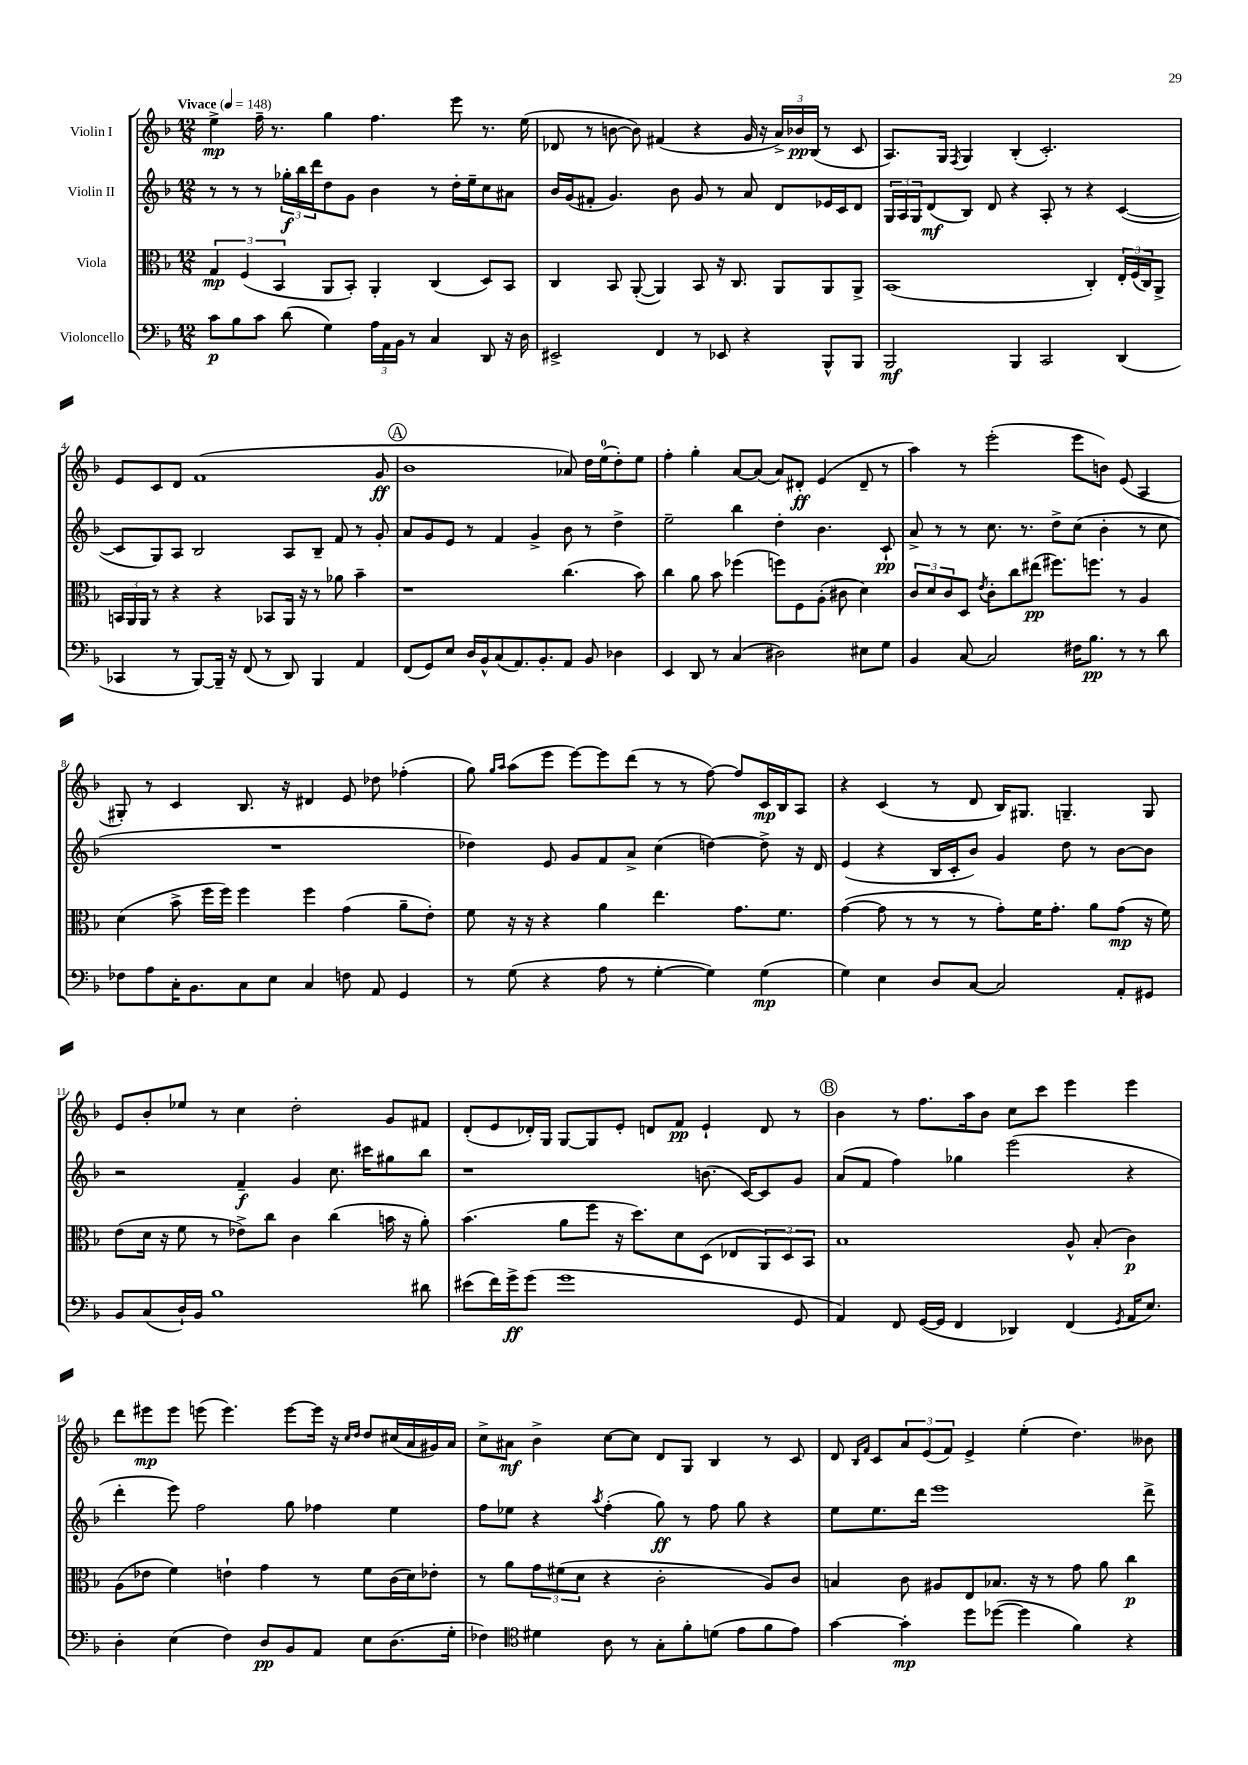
<<
\new StaffGroup <<
\new Staff = "s0" \with { instrumentName = "Violin I" } {
    \clef treble \key f \major \numericTimeSignature \time 12/8 \tempo "Vivace" 4 = 148
    e''4->\mp f''16-- r8. g''4 f''4. e'''8 r8. e''16( |
    des'8 r8 b'8~ b'8) fis'4( r4 g'16 r16 \tuplet 3/2 { a'16->) bes'16\pp bes16( } r8 c'8 |
    a8.) g16 \acciaccatura { f8 } g4 bes4-.( c'2.-.) |
    e'8 c'8 d'8 f'1( g'8\ff |
    \mark \markup { \circle "A" } bes'1 aes'8) d''16 e''16-0( d''8-.) e''8 |
    f''4-. g''4-. a'8~ a'8( a'8) dis'8-.\ff e'4( dis'8-- r8 |
    a''4) r8 e'''2-.( e'''8 b'8) e'8( a4 |
    gis8-.) r8 c'4 bes8. r16 dis'4 e'8 des''8 fes''4-.( |
    g''8) \grace { g''16 a''16 } a''8( e'''8 e'''8~) e'''8 d'''8( r8 r8 f''8~) f''8 c'16\mp bes16 a8 |
    r4 c'4( r8 d'8 bes16) gis8. g4.-- g8 |
    e'8 bes'8-. ees''8 r8 c''4 d''2-. g'8 fis'8 |
    d'8-.( e'8 des'16-.) g16 g8~ g8 e'8-. d'8 f'8\pp e'4-! d'8 r8 |
    \mark \markup { \circle "B" } bes'4 r8 f''8. a''16 bes'8 c''8 c'''8 e'''4 e'''4 |
    d'''8 eis'''8\mp eis'''8 e'''8( e'''4.) e'''8~ e'''16 r16 \grace { c''16 d''16 } d''8 cis''16( a'16 gis'16) a'16 |
    c''8-> ais'8\mf bes'4-> c''8~ c''8 d'8 g8 bes4 r8 c'8 |
    d'8 \grace { bes16 f'16 } c'8 \tuplet 3/2 { a'8 e'8( f'8) } e'4-> e''4-.( d''4.) beses'8 \bar "|." |
}
\new Staff = "s1" \with { instrumentName = "Violin II" } {
    \clef treble \key f \major \numericTimeSignature \time 12/8
    r8 r8 r8 \tuplet 3/2 { ges''16-.\f bes''16 d'''16 } d''8 g'8 bes'4 r8 d''16-. e''16-- c''8 ais'8 |
    bes'16 g'16( fis'8-. g'4.) bes'8 g'8 r8 a'8 d'8 ees'16 c'16 d'8 |
    \tuplet 3/2 { g16 a16 g16 } d'8\mf( bes8) d'8 r4 a8-. r8 r4 c'4~( |
    c'8 g8) a8 bes2 a8 bes8-- f'8 r8 g'8-. |
    \mark \markup { \circle "A" } a'8 g'8 e'8 r8 f'4 g'4-> bes'8 r8 d''4-> |
    e''2-- bes''4 d''4-. bes'4. c'8-!\pp |
    a'8-> r8 r8 c''8. r8. d''8-> c''8( bes'4-. r8 c''8 |
    R1. |
    des''4) e'8 g'8 f'8 a'8-> c''4( d''4~) d''8-> r16 d'16 |
    e'4( r4 bes16 c'16-. bes'8) g'4 d''8 r8 bes'8~ bes'8 |
    r2 f'4--\f g'4 c''8. cis'''16 gis''8 bes''8 |
    r1 b'8.( c'16~) c'8 g'8 |
    \mark \markup { \circle "B" } a'8( f'8 f''4) ges''4 e'''2( r4 |
    d'''4-. e'''8) f''2 g''8 fes''4 e''4 |
    f''8 ees''8 r4 \acciaccatura { a''8 } f''4-.( g''8\ff) r8 f''8 g''8 r4 |
    e''8 e''8. d'''16 e'''1 d'''8-> \bar "|." |
}
\new Staff = "s2" \with { instrumentName = "Viola" } {
    \clef alto \key f \major \numericTimeSignature \time 12/8
    \tuplet 3/2 { g4\mp f4( bes,4 } a,8 bes,8-.) a,4-. c4( d8) bes,8 |
    c4 bes,8 a,8~-.( a,4) bes,8 r16 c8. a,8 a,8 a,8-> |
    bes,1( c4-.) \tuplet 3/2 { e16-. f16( c16) } a,8-> |
    \tuplet 3/2 { b,16 a,16 a,16 } r8 r4 r4 bes,8 a,16 r16 r8 aes'8 bes'4-- |
    \mark \markup { \circle "A" } r1 c''4.( bes'8) |
    c''4 a'8 bes'8 fes''4( f''8) f8 a8-.( cis'8 d'4) |
    \tuplet 3/2 { c'8 d'8 c'8 } d8 \acciaccatura { e'8 } c'8-. c''8 eis''8\pp( fis''8.) f''8. r8 a4 |
    d'4( bes'8-> f''16 f''16) f''4 f''4 g'4( a'8-- e'8-.) |
    f'8 r16 r16 r4 a'4 e''4. g'8. f'8. |
    g'4~( g'8 r8 r8 r8 g'8-.) f'16 g'8.-. a'8 g'8\mp( r16 f'16) |
    e'8( d'16 r16 f'8 r8 ees'8->) c''8 c'4 c''4( b'16 r16 a'8-.) |
    bes'4.( a'8 f''8 r16 d''8.) d'8 d8( ees8 \tuplet 3/2 { a,8) d8 bes,8 } |
    \mark \markup { \circle "B" } bes1 a8-^ bes8-.( c'4\p) |
    a8( ees'8 f'4) e'4-! g'4 r8 f'8 c'16( d'16) ees'8-. |
    r8 a'8 \tuplet 3/2 { g'8 fis'8( d'8 } r4 c'2-. a8) c'8 |
    b4 c'8 ais8 e8 bes8. r16 r8 g'8 a'8 c''4\p \bar "|." |
}
\new Staff = "s3" \with { instrumentName = "Violoncello" } {
    \clef bass \key f \major \numericTimeSignature \time 12/8
    c'8\p bes8 c'8 d'8( g4) \tuplet 3/2 { a16 a,16 bes,16 } r8 c4 d,8 r16 d16 |
    eis,2-> f,4 r8 ees,8 r4 bes,,8-^ bes,,8 |
    bes,,2\mf bes,,4 c,2 d,4( |
    ces,4 r8 bes,,8~) bes,,16-- r16 f,8( r8 d,8) bes,,4 a,4 |
    \mark \markup { \circle "A" } f,8( g,8) e8 d16 bes,16-^ c8( a,8.) bes,8.-. a,8 bes,8 des4 |
    e,4 d,8 r8 c4( dis2) eis8 g8 |
    bes,4 c8~ c2 fis16 bes8.\pp r8 r8 d'8 |
    fes8 a8 c16-. bes,8. c8 e8 c4 f8 a,8 g,4 |
    r8 g8( r4 a8 r8 g4~-. g4) g4\mp( |
    g4) e4 d8 c8~ c2 a,8-. gis,8 |
    bes,8 c8( d16-!) bes,16 bes1 dis'8 |
    eis'8( f'16) g'16->\ff g'8( g'1 g,8 |
    \mark \markup { \circle "B" } a,4) f,8 g,16~( g,16 f,4 des,4) f,4( \acciaccatura { g,8 } a,16 e8.) |
    d4-. e4( f4) d8\pp bes,8 a,8 e8 d8.( g16-. |
    fes4) \clef tenor dis'4 a8 r8 g8-. f'8-. d'8( e'8 f'8 e'8) |
    g'4~ g'4-.\mp d''8 des''8~( des''4 f'4) r4 \bar "|." |
}
>>
>>
